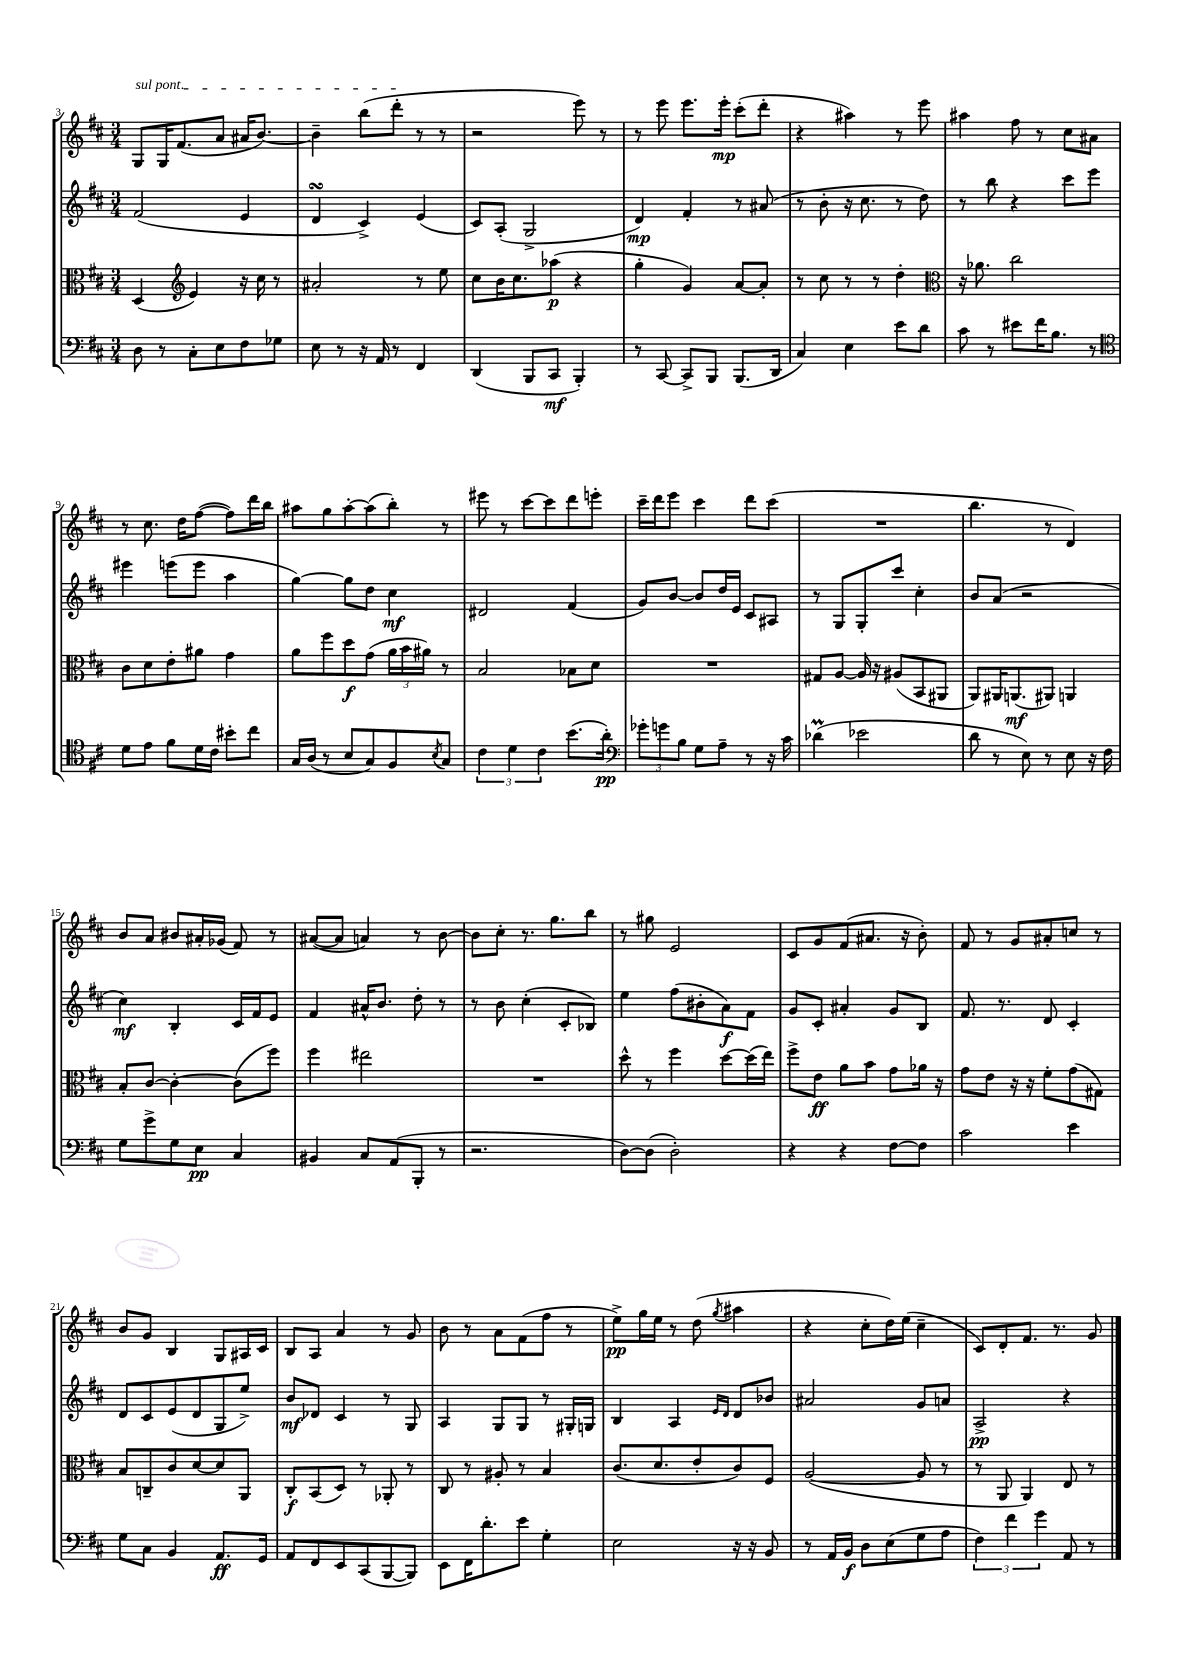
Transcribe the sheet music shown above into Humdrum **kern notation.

**kern	**dynam	**kern	**dynam	**kern	**dynam	**kern	**dynam
*part4	*part4	*part3	*part3	*part2	*part2	*part1	*part1
*staff4	*staff4	*staff3	*staff3	*staff2	*staff2	*staff1	*staff1
*clefF4	*	*clefC3	*	*clefG2	*	*clefG2	*
*k[f#c#]	*	*k[f#c#]	*	*k[f#c#]	*	*k[f#c#]	*
*M3/4	*	*M3/4	*	*M3/4	*	*M3/4	*
=3	=3	=3	=3	=3	=3	=3	=3
!	!	!	!	!	!	!LO:TX:a:i:t=sul pont.	!
8D\	.	(4D/	.	(2f#/	.	8G/L	.
8r	.	.	.	.	.	16G/K	.
.	.	.	.	.	.	(8.f#/	.
*	*	*clefG2	*	*	*	*	*
8C#'\L	.	4e/)	.	.	.	.	.
8E\	.	.	.	.	.	8a/J	.
8F#\	.	16r	.	4e/	.	16a#X/KL	.
.	.	16cc#\	.	.	.	[8.b/J)	.
8G-X\J	.	8r	.	.	.	.	.
=4	=4	=4	=4	=4	=4	=4	=4
8E\	.	2a#X'/	.	4dsSSs/	.	4b~\]	.
8r	.	.	.	.	.	.	.
16r	.	.	.	4c#^/)	.	(8bb\L	.
16AA/	.	.	.	.	.	.	.
8r	.	.	.	.	.	8ddd'\J	.
4FF#/	.	8r	.	(4e/	.	8r	.
.	.	8ee\	.	.	.	8r	.
=5	=5	=5	=5	=5	=5	=5	=5
(4DD/	.	8cc#\L	.	8c#/L)	.	2r	.
.	.	16b\K	.	(8A'/J	.	.	.
.	.	8.cc#\	.	.	.	.	.
8BBB/L	.	.	.	2G^/	.	.	.
8CC#/J	mf	(8aa-X\J	p	.	.	.	.
4BBB'/)	.	4r	.	.	.	8eee\)	.
.	.	.	.	.	.	8r	.
=6	=6	=6	=6	=6	=6	=6	=6
8r	.	4gg'\	.	4d/)	mp	8r	.
[8CC#/	.	.	.	.	.	8eee\	.
8CC#^/L]	.	4g/)	.	4f#'/	.	8.eee\L	.
8BBB/J	.	.	.	.	.	.	.
.	.	.	.	.	.	16eee'\Jk	mp
(8.BBB/L	.	[8a/L	.	8r	.	(8ccc#'\L	.
.	.	8a'/J]	.	(8a#X/	.	8ddd'\J	.
16DD/Jk	.	.	.	.	.	.	.
=7	=7	=7	=7	=7	=7	=7	=7
4C#/)	.	8r	.	8r	.	4r	.
.	.	8cc#\	.	8b'\	.	.	.
4E\	.	8r	.	16r	.	4aa#X\)	.
.	.	.	.	8.cc#\	.	.	.
.	.	8r	.	.	.	.	.
8e\L	.	4dd'\	.	8r	.	8r	.
8d\J	.	.	.	8dd\)	.	8eee\	.
=8	=8	=8	=8	=8	=8	=8	=8
*	*	*clefC3	*	*	*	*	*
8c#\	.	16r	.	8r	.	4aa#X\	.
.	.	8.a-X\	.	.	.	.	.
8r	.	.	.	8bb\	.	.	.
8e#X\L	.	2cc#\	.	4r	.	8ff#\	.
16f#\K	.	.	.	.	.	8r	.
8.B\J	.	.	.	.	.	.	.
.	.	.	.	8ccc#\L	.	8cc#\L	.
8r	.	.	.	8eee\J	.	8a#X\J	.
!!LO:LB:g=z
=9	=9	=9	=9	=9	=9	=9	=9
*clefC4	*	*	*	*	*	*	*
8d\L	.	8c#\L	.	4eee#X\	.	8r	.
8e\J	.	8d\	.	.	.	8.cc#\	.
8f#\L	.	8e'\	.	(8eeen\L	.	.	.
.	.	.	.	.	.	16dd\KL	.
16d\L	.	8a#X\J	.	8eee\J	.	([8ff#\J	.
16c#\JJ	.	.	.	.	.	.	.
8b#X'\L	.	4g\	.	4aa\	.	8ff#\L])	.
8cc#\J	.	.	.	.	.	16ddd\L	.
.	.	.	.	.	.	16bb\JJ	.
=10	=10	=10	=10	=10	=10	=10	=10
16G/LL	.	8a\L	.	[4gg\)	.	8aa#X\L	.
(16A/JJ	.	.	.	.	.	.	.
8r	.	8ff#\	.	.	.	8gg\	.
8B/L	.	8dd\	f	8gg\L]	.	[8aa#'\	.
8G/)	.	(8g\J	.	8dd\J	.	(8aa#\]	.
8F#/	.	24a\LL	.	4cc#\	mf	8bb'\J)	.
.	.	24b\	.	.	.	.	.
.	.	24a#X\JJ)	.	.	.	.	.
8qB/	.	.	.	.	.	.	.
8G/J	.	8r	.	.	.	8r	.
=11	=11	=11	=11	=11	=11	=11	=11
6c#\	.	2B/	.	2d#X/	.	8eee#X\	.
.	.	.	.	.	.	8r	.
6d\	.	.	.	.	.	.	.
.	.	.	.	.	.	[8ccc#\L	.
6c#\	.	.	.	.	.	.	.
.	.	.	.	.	.	8ccc#\]	.
(8.b\L	.	8B-X\L	.	(4f#/	.	8ddd\	.
.	.	8d\J	.	.	.	8eeen'\J	.
16a'\Jk)	pp	.	.	.	.	.	.
=12	=12	=12	=12	=12	=12	=12	=12
*clefF4	*	*	*	*	*	*	*
12g-X'\L	.	2.r	.	8g/L)	.	16ccc#~\LL	.
.	.	.	.	.	.	16ddd\J	.
12gn\	.	.	.	.	.	.	.
.	.	.	.	[8b/J	.	8eee\J	.
12B\J	.	.	.	.	.	.	.
8G\L	.	.	.	8b/L]	.	4ccc#\	.
8A~\J	.	.	.	16dd/L	.	.	.
.	.	.	.	16e/JJ	.	.	.
8r	.	.	.	8c#/L	.	8ddd\L	.
16r	.	.	.	8A#X/J	.	(8ccc#\J	.
16c#\	.	.	.	.	.	.	.
=13	=13	=13	=13	=13	=13	=13	=13
(4d-XM\	.	8G#X/L	.	8r	.	2.r	.
.	.	[8A/J	.	8G/L	.	.	.
2e-X\	.	16A/]	.	8G'/	.	.	.
.	.	16r	.	.	.	.	.
.	.	(8A#X/L	.	8ccc#/J	.	.	.
.	.	8BB/	.	4cc#'\	.	.	.
.	.	8AA#X/J	.	.	.	.	.
=14	=14	=14	=14	=14	=14	=14	=14
8d\	.	8AA/L)	.	8b/L	.	4.bb\	.
8r	.	16AA#X/K	.	(8a/J	.	.	.
.	.	(8.AAn/	mf	.	.	.	.
8E\)	.	.	.	2r	.	.	.
8r	.	8AA#X/J)	.	.	.	8r	.
8E\	.	4AAn/	.	.	.	4d/)	.
16r	.	.	.	.	.	.	.
16F#\	.	.	.	.	.	.	.
!!LO:LB:g=z
=15	=15	=15	=15	=15	=15	=15	=15
8G\L	.	8B'/L	.	4cc#\)	mf	8b/L	.
8g^\	.	[8c#/J	.	.	.	8a/J	.
8G\	.	4c#'\_	.	4B'/	.	8b#X/L	.
8E\J	pp	.	.	.	.	16a#X'/L	.
.	.	.	.	.	.	(16g-X/JJ	.
4C#/	.	(8c#\L]	.	16c#/LL	.	8f#/)	.
.	.	.	.	16f#/J	.	.	.
.	.	8ff#\J)	.	8e/J	.	8r	.
=16	=16	=16	=16	=16	=16	=16	=16
4BB#X/	.	4ff#\	.	4f#/	.	([8a#X/L	.
.	.	.	.	.	.	8a#/J]	.
8C#/L	.	2ee#X\	.	16a#X^^/KL	.	4an/)	.
.	.	.	.	8.b/J	.	.	.
(8AA/	.	.	.	.	.	.	.
8BBB'/J	.	.	.	8dd'\	.	8r	.
8r	.	.	.	8r	.	[8b\	.
=17	=17	=17	=17	=17	=17	=17	=17
2.r	.	2.r	.	8r	.	8b\L]	.
.	.	.	.	8b\	.	8cc#'\J	.
.	.	.	.	(4cc#'\	.	8.r	.
.	.	.	.	.	.	8.gg\L	.
.	.	.	.	8c#'/L	.	.	.
.	.	.	.	8B-X/J)	.	8bb\J	.
=18	=18	=18	=18	=18	=18	=18	=18
[8D\L)	.	8dd^^\	.	4ee\	.	8r	.
(8D\J]	.	8r	.	.	.	8gg#X\	.
2D'\)	.	4ff#\	.	(8ff#\L	.	2e/	.
.	.	.	.	8b#X'\	.	.	.
.	.	[8dd\L	.	8a\)	f	.	.
.	.	(16dd\L]	.	8f#\J	.	.	.
.	.	16ee\JJ)	.	.	.	.	.
=19	=19	=19	=19	=19	=19	=19	=19
4r	.	8ff#^\L	.	8g/L	.	8c#/L	.
.	.	8e\J	ff	8c#'/J	.	8g/	.
4r	.	8a\L	.	4a#X'/	.	(8f#/	.
.	.	8b\J	.	.	.	8.a#X/J	.
[8F#\L	.	8g\L	.	8g/L	.	.	.
.	.	.	.	.	.	16r	.
8F#\J]	.	16a-X\Jk	.	8B/J	.	8b'\)	.
.	.	16r	.	.	.	.	.
=20	=20	=20	=20	=20	=20	=20	=20
2c#\	.	8g\L	.	8.f#/	.	8f#/	.
.	.	8e\J	.	.	.	8r	.
.	.	.	.	8.r	.	.	.
.	.	16r	.	.	.	8g/L	.
.	.	16r	.	.	.	.	.
.	.	8f#'\L	.	8d/	.	8a#X'/	.
4e\	.	(8g\	.	4c#'/	.	8ccn/J	.
.	.	8G#X\J)	.	.	.	8r	.
!!LO:LB:g=z
=21	=21	=21	=21	=21	=21	=21	=21
8G\L	.	8B/L	.	8d/L	.	8b/L	.
8C#\J	.	8Cn~/	.	8c#/	.	8g/J	.
4BB/	.	8c#/	.	(8e/	.	4B/	.
.	.	[8d/	.	8d/	.	.	.
8.AA/L	ff	8d/]	.	8G/	.	8G/L	.
.	.	8AA/J	.	8ee^/J)	.	16A#X/L	.
16GG/Jk	.	.	.	.	.	16c#/JJ	.
=22	=22	=22	=22	=22	=22	=22	=22
8AA/L	.	8C#'/L	f	8b/L	mf	8B/L	.
8FF#/	.	(8BB/	.	8d-X/J	.	8A/J	.
8EE/	.	8D/J)	.	4c#/	.	4a/	.
(8CC#/	.	8r	.	.	.	.	.
[8BBB/	.	8AA-X'/	.	8r	.	8r	.
8BBB/J])	.	8r	.	8G/	.	8g/	.
=23	=23	=23	=23	=23	=23	=23	=23
8EE\L	.	8C#/	.	4A/	.	8b\	.
16FF#\K	.	8r	.	.	.	8r	.
8.d'\	.	.	.	.	.	.	.
.	.	8A#X'/	.	8G/L	.	8a\L	.
8e\J	.	8r	.	8G/J	.	(8f#\	.
4G'\	.	4B/	.	8r	.	8ff#\J	.
.	.	.	.	16G#X'/LL	.	8r	.
.	.	.	.	16Gn/JJ	.	.	.
=24	=24	=24	=24	=24	=24	=24	=24
2E\	.	(8.c#/L	.	4B/	.	8ee^\L)	pp
.	.	.	.	.	.	16gg\L	.
.	.	8.d/	.	.	.	16ee\JJ	.
.	.	.	.	4A/	.	8r	.
.	.	8e'/	.	.	.	(8dd\	.
.	.	.	.	16qqe/LL	.	.	.
.	.	.	.	16qqd/JJ	.	8qgg/	.
16r	.	8c#/)	.	8d/L	.	4aa#X\	.
16r	.	.	.	.	.	.	.
8BB/	.	8F#/J	.	8b-X/J	.	.	.
=25	=25	=25	=25	=25	=25	=25	=25
8r	.	([2A/	.	2a#X/	.	4r	.
16AA/LL	.	.	.	.	.	.	.
16BB/JJ	f	.	.	.	.	.	.
8D\L	.	.	.	.	.	8cc#'\L	.
(8E\	.	.	.	.	.	16dd\L)	.
.	.	.	.	.	.	(16ee\JJ	.
8G\	.	8A/]	.	8g/L	.	4cc#~\	.
8A\J	.	8r	.	8an/J	.	.	.
=26	=26	=26	=26	=26	=26	=26	=26
6F#\)	.	8r	.	2A^/	pp	8c#/L)	.
.	.	8AA/	.	.	.	8d'/	.
6f#\	.	.	.	.	.	.	.
.	.	4AA/)	.	.	.	8.f#/J	.
6g\	.	.	.	.	.	.	.
.	.	.	.	.	.	8.r	.
8AA/	.	8E/	.	4r	.	.	.
8r	.	8r	.	.	.	8g/	.
==	==	==	==	==	==	==	==
*-	*-	*-	*-	*-	*-	*-	*-
